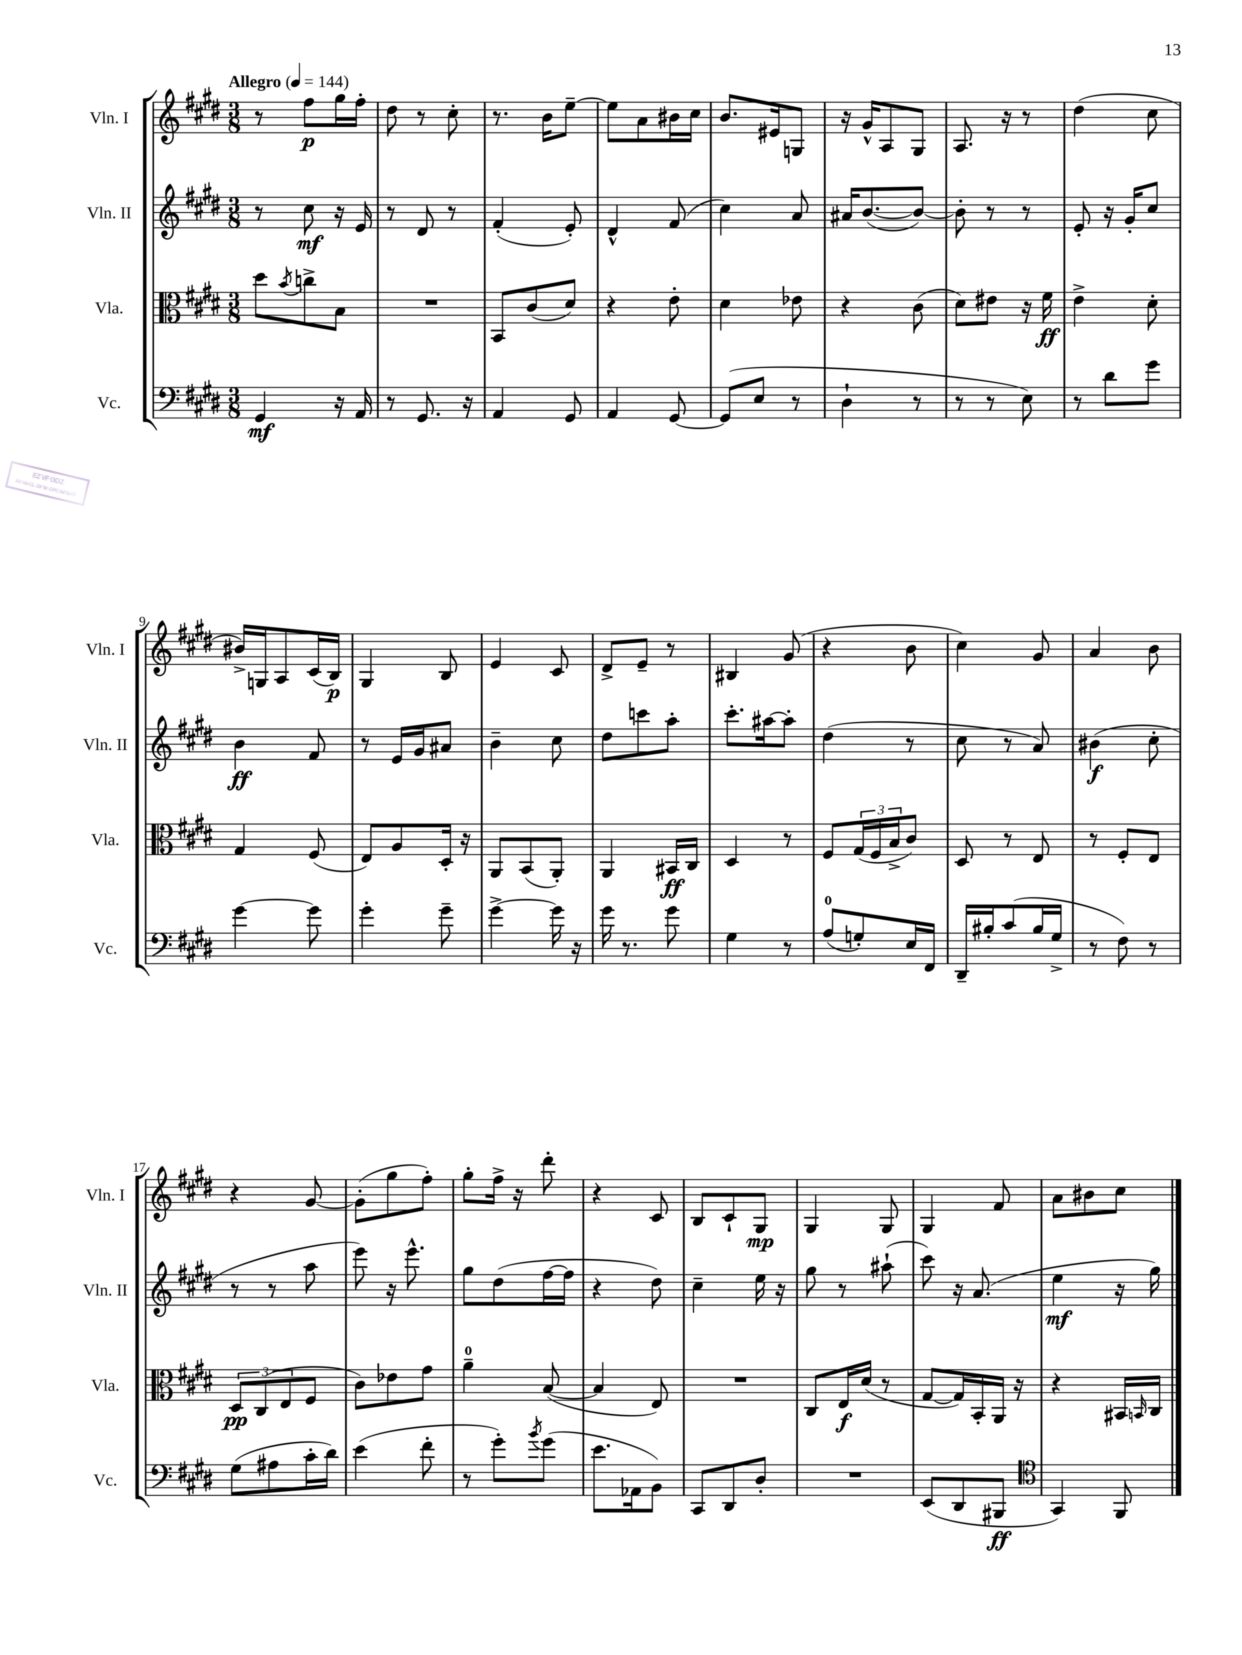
<<
\new StaffGroup <<
\new Staff = "s0" \with { instrumentName = "Vln. I" shortInstrumentName = "Vln. I" } {
    \clef treble \key e \major \numericTimeSignature \time 3/8 \tempo "Allegro" 4 = 144
    r8 fis''8\p gis''16 fis''16-. |
    dis''8 r8 cis''8-. |
    r8. b'16 e''8~-- |
    e''8 a'8 bis'16 cis''16 |
    b'8. eis'16 g8 |
    r16 gis'16-^ a8 gis8 |
    a8. r16 r8 |
    dis''4( cis''8 |
    bis'16->) g16 a8 cis'16( b16\p) |
    gis4 b8 |
    e'4 cis'8 |
    dis'8-> e'8-- r8 |
    bis4 gis'8( |
    r4 b'8 |
    cis''4) gis'8 |
    a'4 b'8 |
    r4 gis'8~ |
    gis'8-.( gis''8 fis''8-.) |
    gis''8-. fis''16-> r16 dis'''8-. |
    r4 cis'8 |
    b8 cis'8-! gis8\mp |
    gis4 gis8 |
    gis4 fis'8 |
    a'8 bis'8 cis''8 \bar "|." |
}
\new Staff = "s1" \with { instrumentName = "Vln. II" shortInstrumentName = "Vln. II" } {
    \clef treble \key e \major \numericTimeSignature \time 3/8
    r8 cis''8\mf r16 e'16 |
    r8 dis'8 r8 |
    fis'4-.( e'8-.) |
    dis'4-^ fis'8( |
    cis''4) a'8 |
    ais'16 b'8.~( b'8~) |
    b'8-. r8 r8 |
    e'8-. r16 gis'16-. cis''8 |
    b'4\ff fis'8 |
    r8 e'16 gis'16 ais'8 |
    b'4-- cis''8 |
    dis''8 c'''8 a''8-. |
    cis'''8.-. ais''16~ ais''8-. |
    dis''4( r8 |
    cis''8 r8 a'8) |
    bis'4\f( cis''8-. |
    r8 r8 a''8 |
    e'''8) r16 e'''8.-^ |
    gis''8 dis''8( fis''16~ fis''16 |
    r4 dis''8) |
    cis''4-- e''16 r16 |
    gis''8 r8 ais''8-!( |
    cis'''8) r16 a'8.( |
    e''4\mf r16 gis''16) \bar "|." |
}
\new Staff = "s2" \with { instrumentName = "Vla." shortInstrumentName = "Vla." } {
    \clef alto \key e \major \numericTimeSignature \time 3/8
    dis''8 \acciaccatura { b'8 } c''8-> b8 |
    R4. |
    b,8 cis'8( dis'8) |
    r4 e'8-. |
    dis'4 ees'8 |
    r4 cis'8( |
    dis'8) eis'8 r16 fis'16\ff |
    e'4-> dis'8-. |
    gis4 fis8( |
    e8) a8 dis16-. r16 |
    a,8 b,8( a,8-.) |
    a,4 bis,16\ff cis16 |
    dis4 r8 |
    fis8 \tuplet 3/2 { gis16( fis16 b16-> } cis'8) |
    dis8 r8 e8 |
    r8 fis8-. e8 |
    \tuplet 3/2 { dis8\pp cis8( e8 } fis8 |
    cis'8) ees'8 gis'8 |
    a'4-0-- b8~( |
    b4 e8) |
    R4. |
    cis8 e16\f dis'16( r8 |
    gis8~ gis16) b,16-. a,16 r16 |
    r4 bis,16 \grace { b,16 } cis16 \bar "|." |
}
\new Staff = "s3" \with { instrumentName = "Vc." shortInstrumentName = "Vc." } {
    \clef bass \key e \major \numericTimeSignature \time 3/8
    gis,4\mf r16 a,16 |
    r8 gis,8. r16 |
    a,4 gis,8 |
    a,4 gis,8~ |
    gis,8( e8 r8 |
    dis4-! r8 |
    r8 r8 e8) |
    r8 dis'8 gis'8 |
    gis'4~ gis'8 |
    gis'4-. gis'8-- |
    gis'4~-> gis'16 r16 |
    gis'16 r8. gis'8 |
    gis4 r8 |
    a8-0( g8-.) e16 fis,16 |
    dis,16-- bis16-. cis'8( bis16 gis16-> |
    r8 fis8) r8 |
    gis8( ais8 cis'16-. dis'16) |
    e'4( fis'8-. |
    r8 gis'8-.) \acciaccatura { b'8 } gis'8( |
    e'8. aes,16 b,8) |
    cis,8 dis,8 dis8-. |
    R4. |
    e,8( dis,8 bis,,8\ff |
    \clef tenor gis,4) fis,8 \bar "|." |
}
>>
>>
